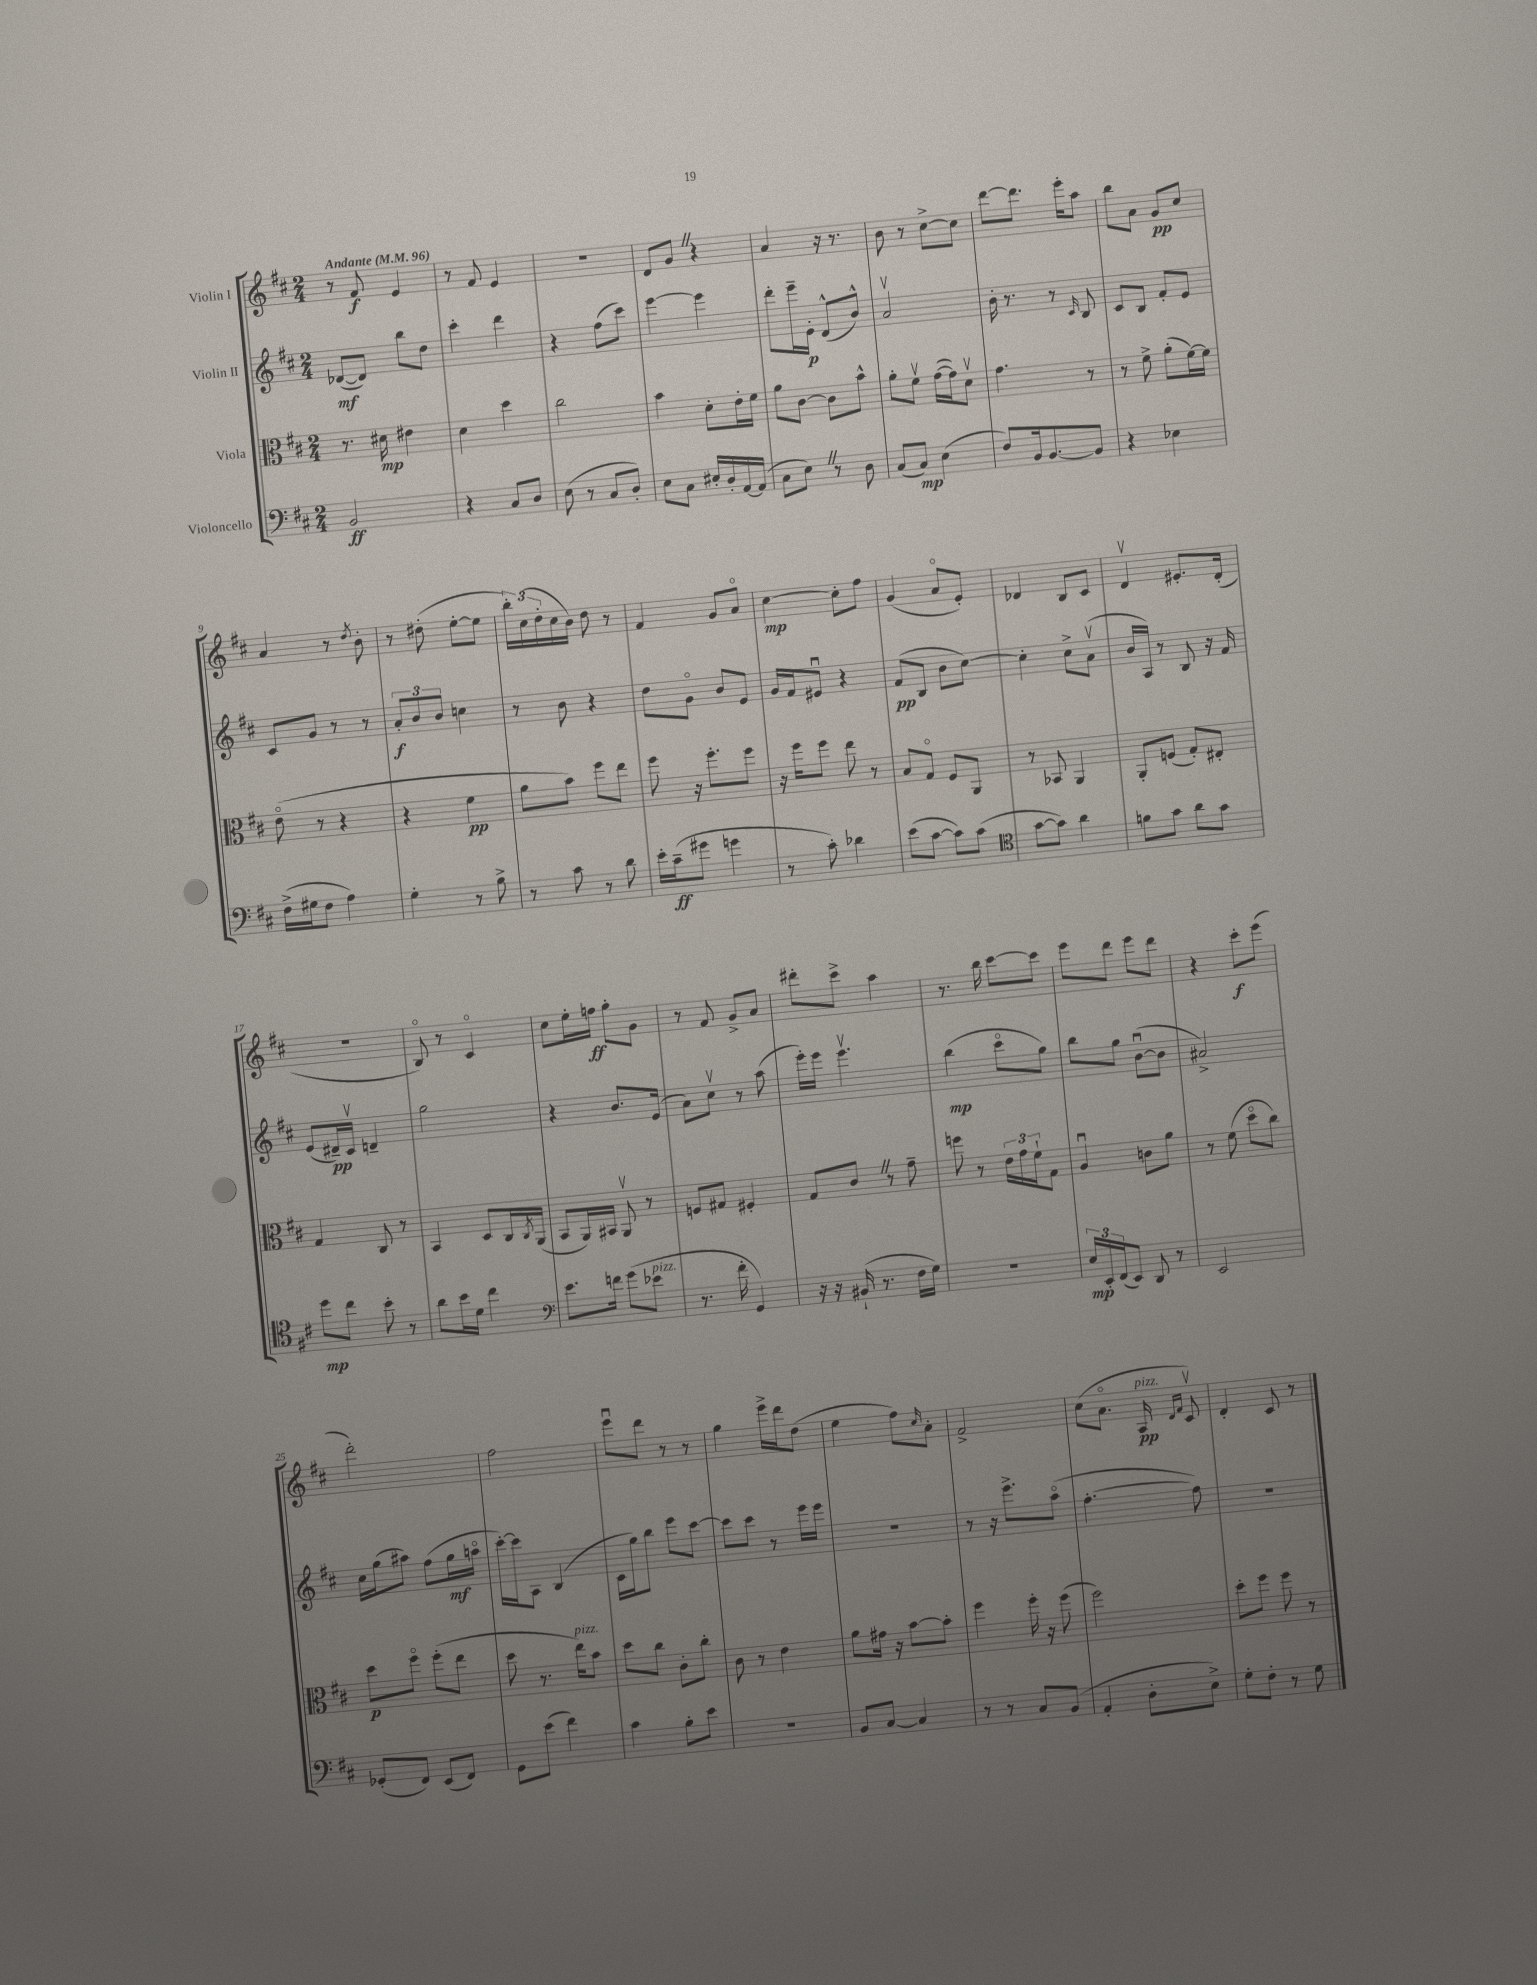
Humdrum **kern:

**kern	**kern	**kern	**kern
*staff4	*staff3	*staff2	*staff1
*clefF4	*clefC3	*clefG2	*clefG2
*k[f#c#]	*k[f#c#]	*k[f#c#]	*k[f#c#]
*M2/4	*M2/4	*M2/4	*M2/4
*MM96	*MM96	*MM96	*MM96
2BB	8.r	([8d-	8r
.	.	8d-])	8f#
.	16d#	.	.
.	4e#	8bb	4e
.	.	8dd	.
=	=	=	=
4r	4d	4ccc#'	8r
.	.	.	8f#
8C#	4dd	4ddd	4e
8D	.	.	.
=	=	=	=
(8E	2cc#	4r	2r
8r	.	.	.
8C#	.	(8ff#	.
8D')	.	8ccc#)	.
=	=	=	=
8E	4b	[4eee	8d
8C#	.	.	8g
16E#'	8d'	4eee]	4r
16D'	.	.	.
[16AA	16e'	.	.
(16AA]	16f#	.	.
=	=	=	=
8C#	8a	8ddd'	4a
8E)	[8c#	16eee~	.
.	.	16e'	.
8r	8c#]	(8d^^	16r
.	.	.	8.r
8D	8b^^	8b^^)	.
=	=	=	=
(8C#	8a'	2av	8b
8C#)	8f#v	.	8r
(4E	([16g	.	[8cc#^
.	16g])	.	.
.	8dv	.	8cc#]
=	=	=	=
8F#)	4.g	16b'	[8ddd
.	.	8.r	.
16BB	.	.	8.ddd]
[8.BB	.	.	.
.	.	8r	.
.	.	.	16eee'
.	.	16qqc#	.
8BB]	8r	8B	8aa
=	=	=	=
4r	8r	8c#	8bb
.	8f#^	8B	8a
4E-	(8a'	8f#'	8g
.	[16f#)	8e	8cc#
.	16f#]	.	.
=	=	=	=
(16F#^	(8eo	8c#	4a
16G#	.	.	.
8F#	8r	8g	.
4A)	4r	8r	8r
.	.	.	8qdd
.	.	8r	8b'
=	=	=	=
4G'	4r	12a'	8r
.	.	12b	.
.	.	.	(8dd#'
.	.	12b	.
8r	4f#	4cc	[8ee'
8B^	.	.	8ee]
=	=	=	=
8r	8a	8r	24bb')
.	.	.	(24cc#
.	.	.	24dd'
8c#	8b)	8b	16cc#
.	.	.	16b)
8r	8ff#	4r	8dd
8d	8ee	.	8r
=	=	=	=
16e'	8ff#	8dd	4f#
(16c#~	.	.	.
8g#	16r	8go	.
.	8.ff#'	.	.
4g	.	8b	8g
.	8ff#	8e	8ao
=	=	=	=
8r	16r	16g	[4cc#
.	16ff#	16f#	.
8c#')	8ff#	8e#u	.
4d-	8ee	4r	8cc#']
.	8r	.	8ff#
=	=	=	=
(8e	8B	(8f#	(4g
[8c#	8Go	8B	.
8c#])	8F#	8b	8ao
(8c#	8AA	[8cc#)	8e')
=	=	=	=
*clefC4	*	*	*
[8g	8r	4cc#']	4d-
8g])	8BB-	.	.
4a	4AA	8cc#^	8B
.	.	(8av	8c#
=	=	=	=
8f	8AA'	16b	4dv
.	.	16A)	.
8g	(8F	8r	.
8a	8G')	8B	8.e#'
8g	8E#'	16r	.
.	.	16f#	(16d'
=	=	=	=
8dd	4G	(8e	2r
8cc#	.	16d#~)	.
.	.	16c#v	.
8b'	8C#	4d~	.
8r	8r	.	.
=	=	=	=
8a	4BB	2gg	8Bo)
16b	.	.	8r
16d	.	.	.
4cc#	8D	.	4c#o
.	16C#	.	.
.	8qC#	.	.
.	(16AA	.	.
=	=	=	=
*clefF4	*	*	*
8.e	8BB	4r	8cc#
.	16AA)	.	16ee'
16f	16BB#	.	16ff
(8g	8AAv	8.b	8gg'
8e-	8r	.	8g
.	.	(16e	.
=	=	=	=
8.r	8F	8a)	8r
.	8G#	8cc#v	8f#
16f#'	.	.	.
4GG)	4F#'	8r	8g^
.	.	(8aa	8a
=	=	=	=
16r	8G	16eee')	8ddd#'
16r	.	16eee	.
(16BB#`	8c#	4.eeev	8ccc#^
8.r	.	.	.
.	8r	.	4aa
16F#	8g~	.	.
16G)	.	.	.
=	=	=	=
2r	8ff	(4bb	8.r
.	8r	.	.
.	.	.	16bb
.	24e	8ccc#o	[8ccc#
.	24g	.	.
.	24f#`	.	.
.	8G	8gg)	8ccc#]
=	=	=	=
24E	4Au	8bb	8eee
24EE'	.	.	.
(24FF#	.	.	.
8EE)	.	8gg	8ddd
8DD	8c	([8bu	8eee
8r	8a	8b]	8ddd
=	=	=	=
2EE	8r	2a#^)	4r
.	(8f#	.	.
.	8ddo	.	8ccc#'
.	8cc#)	.	(8eee
=	=	=	=
(8GG-'	8dd	16cc#	2ddd')
.	.	(16gg	.
8FF#)	8ff#o	8aa#)	.
(8EE	(8ff#'	(8ff#	.
8FF#)	8ee	16gg	.
.	.	16aao	.
=	=	=	=
8GG	8dd	[16ccc#')	2ff#
.	.	16ccc#]	.
(8e	8.r	8A	.
4f#)	.	(4B	.
.	16ee)	.	.
.	8b	.	.
=	=	=	=
4c#	8dd	16c#	8eeeu
.	.	16gg)	.
.	8cc#	8bb	8ddd
8B'	8c#'	8eee	8r
8e	8cc#'	[8ccc#	8r
=	=	=	=
2r	8c#	8ccc#]	4gg
.	8r	8ccc#	.
.	4e	8r	16eee^
.	.	.	16ddd
.	.	16eee	(8dd
.	.	16eee	.
=	=	=	=
8BB	8a	2r	4ee
[8C#	16g#	.	.
.	16r	.	.
4C#]	[8b	.	8ff#)
.	.	.	16qqcc#
.	8b']	.	8a'
=	=	=	=
8r	4ff#	8r	2f#^
8r	.	16r	.
.	.	8.eee^	.
8C#	16ff#'	.	.
.	16r	.	.
(8BB	(8ff#	(8aao	.
=	=	=	=
4AA'	2ff#)	[4.ff#'	(8cc#
.	.	.	8.ao
8D'	.	.	.
.	.	.	16A
.	.	.	16qqd
.	.	.	16qqf#
8E^)	.	8ff#])	8c#v)
=	=	=	=
8G'	8dd'	2r	4d'
8F#'	8ff#	.	.
8r	8ff#	.	8c#
8G	8r	.	8r
==	==	==	==
*-	*-	*-	*-
